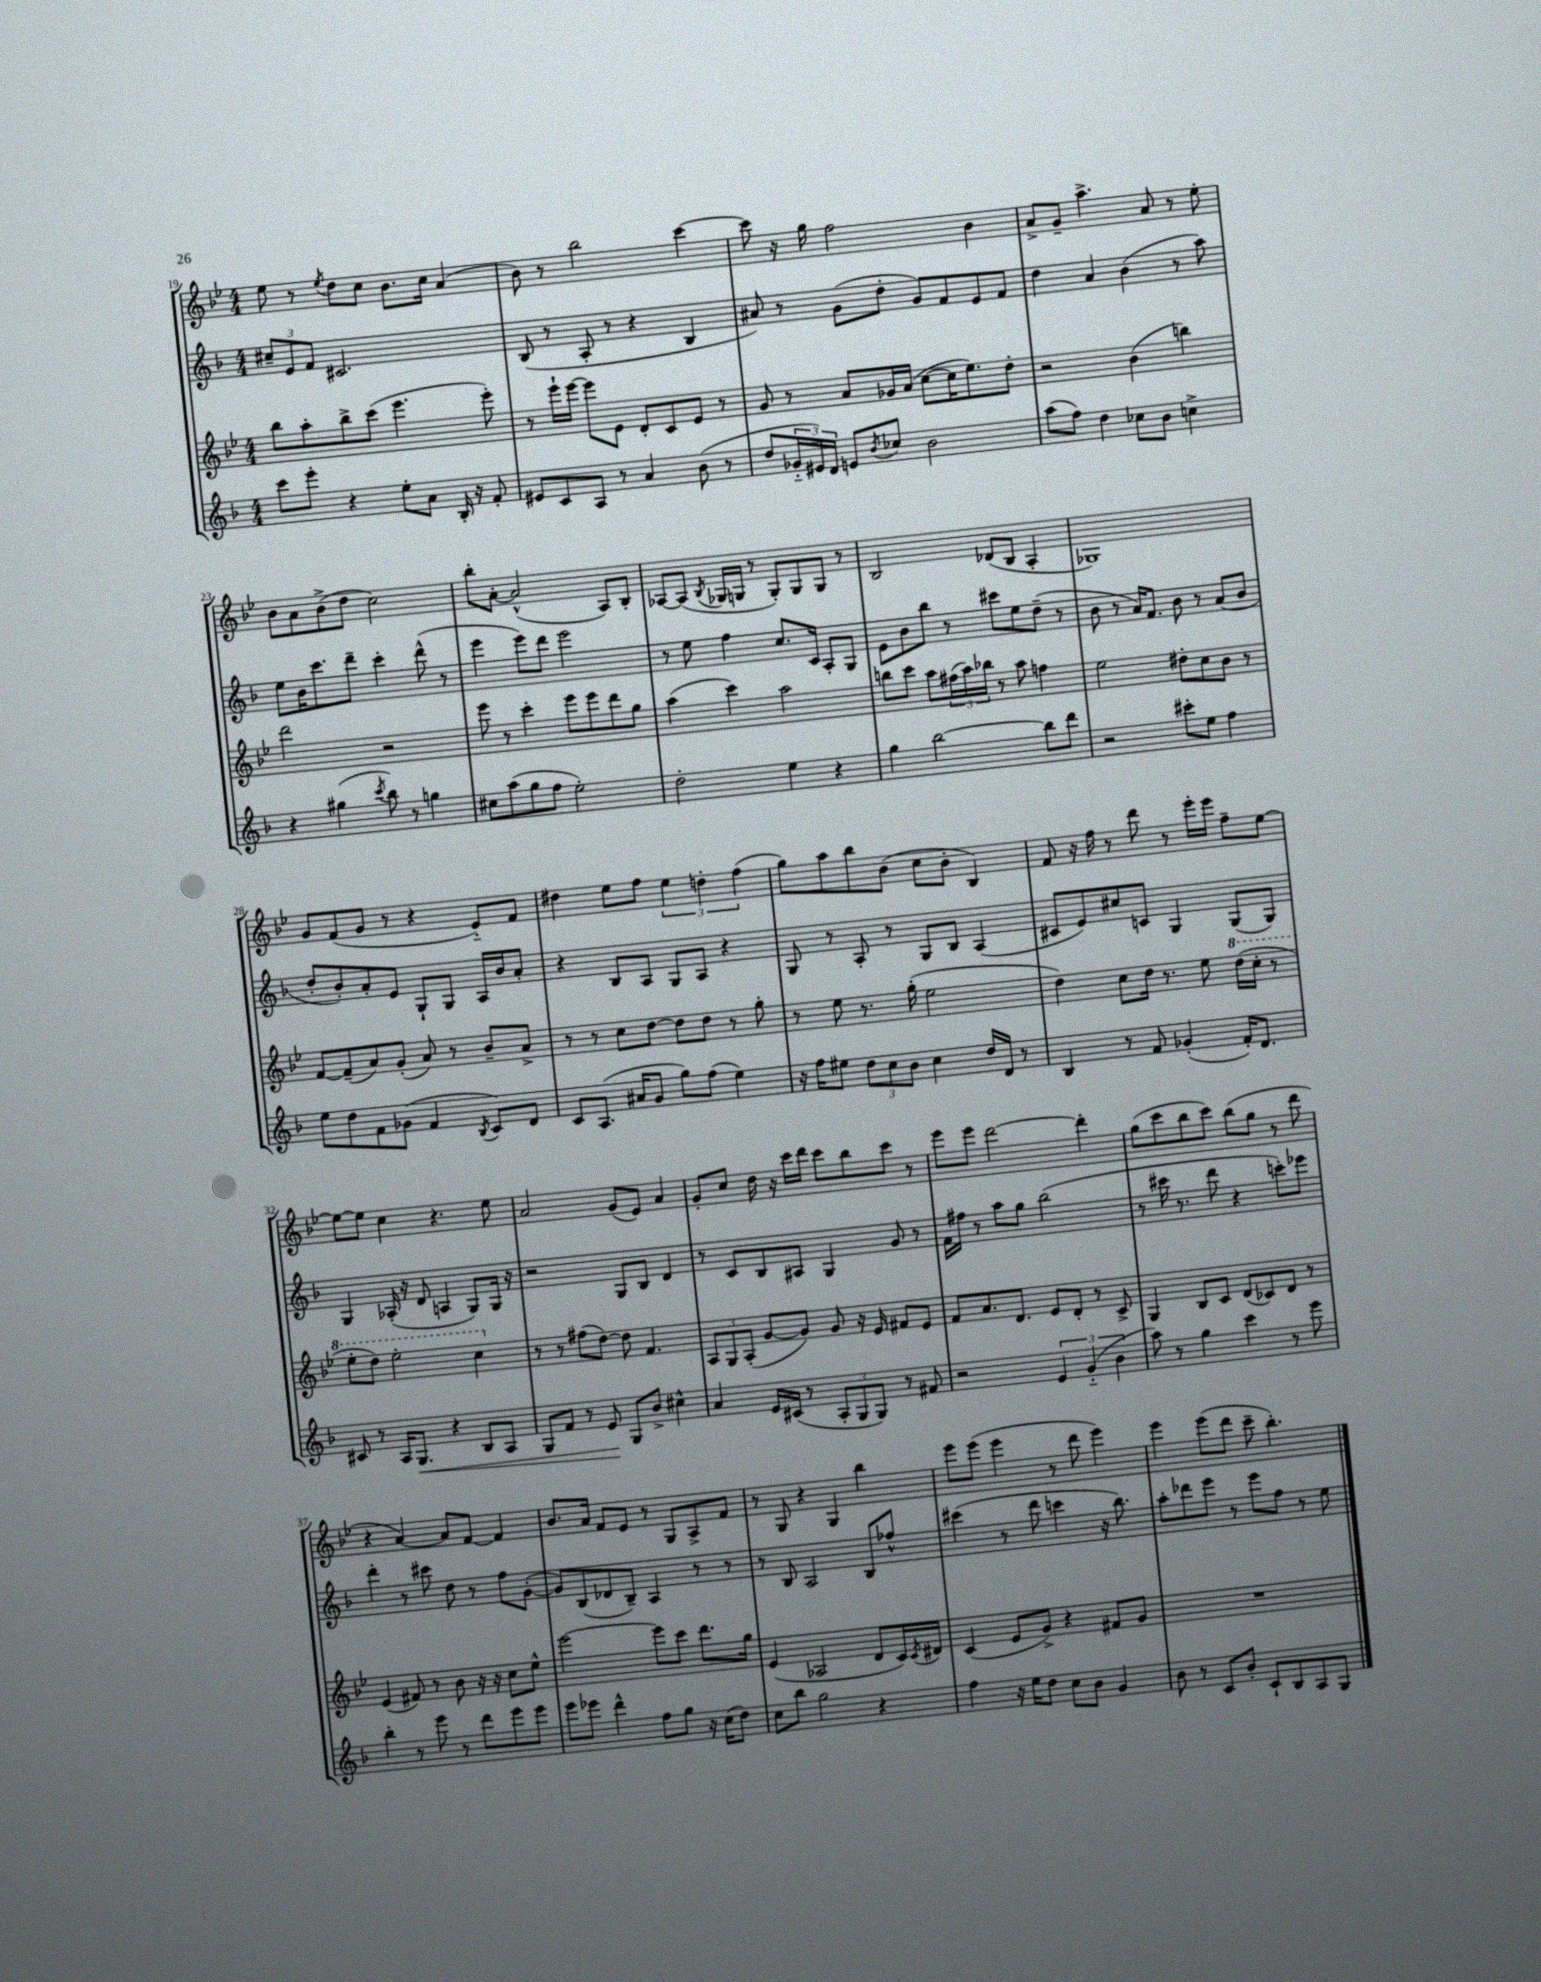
<<
\new StaffGroup <<
\new Staff = "s0" {
    \clef treble \key bes \major \numericTimeSignature \time 4/4
    ees''8 r8 \acciaccatura { ees''8 } d''8 c''8 bes'8. c''16 a'4( |
    bes'8) r8 bes''2 c'''4~ |
    c'''8 r16 g''16 f''2 bes'4 |
    a'8-> g'8-- a''4.-> a'8 r8 ees''8-. |
    bes'8 a'8 bes'8->( d''8 c''2) |
    bes''8-. a'8~-. a'2-^( a8) bes8-. |
    aes8~ aes8( \acciaccatura { bes8 } ges16 g16 r8 g8-.) g8 g8 r8 |
    bes2 des'8( bes8 a4-. |
    ges1) |
    g'8 f'8( g'8 r8 r4 ees'8-_) f'8 |
    dis''4 ees''8 f''8 \tuplet 3/2 { ees''4 d''4-. f''4( } |
    g''8) a''8 bes''8 bes'8( c''8 bes'8-. bes4) |
    f'8 r16 f''16 r8 d'''8 r8 ees'''16-. ees'''16 f''8-- ees''8~ |
    ees''8~ ees''8 c''4 r4. ees''8 |
    a'2 g'8( ees'8) a'4 |
    g'8-. c''8 d''16 r16 c'''16 d'''16 c'''8 bes''8 c'''8 r8 |
    ees'''8 ees'''8 d'''2~ d'''4-. |
    g''8( c'''8 bes''8 c'''8) bes''8( g''8 r8 d'''8 |
    r4 a'4~) a'8 f'8~ f'4 |
    bes'8. a'16 f'8 ees'8 r8 g8 a8-> f'8 |
    r8 g8 r4 g4 bes''4 |
    ees'''8 ees'''8( ees'''4 r8 d'''8 ees'''4) |
    ees'''4 ees'''8( d'''8 c'''8-- bes''4.-.) \bar "|." |
}
\new Staff = "s1" {
    \clef treble \key f \major \numericTimeSignature \time 4/4
    \tuplet 3/2 { cis''8-- e'8 f'8 } cis'2. |
    bes8( r8 a8-. r8 r4 bes4 |
    ais'8) r8 g'8( d''8-. g'8) f'8 e'8 f'8 |
    d''4 a'4 bes'4( r8 a''8) |
    e''8 bes'16 c'''8. d'''8-- c'''4-. d'''8-^( r8 |
    e'''4 e'''8) d'''8 e'''2 |
    r8 e''8 f''4 c''8. c'16 a8-. g8 |
    e'8 bes'8 bes''8 r8 cis'''8 e''8 d''8--( r8 |
    bes'8 r8 a'16) f'8. bes'8 r8 a'8( bes'8 |
    d''8-. bes'8-.) a'8-. e'8 g8-! g8 a16 bes'16 a'8-. |
    r4 bes8 a8 g8 a8 r4 |
    g8 r8 a8-. r8 g8 bes8 a4( |
    cis'8 e'8) cis''8 c'8 g4 g8( g8) |
    g4 aes16-.( r16 d'8 a4 g8) g16 r16 |
    r2 g8 bes8 d'4 |
    r8 c'8 bes8 ais8 g4 g'8 r8 |
    f'16 fis''16 r8 a''8 g''8 bes''2( |
    r8 cis'''16 r8. d'''8 r4 c'''8-.) ees'''8 |
    d'''4-. r8 cis'''8 d''8 r8 f''8 g'8~-.( |
    g'8) bes8( des'8 bes8--) a4 r8 r8 |
    r8 bes8 a2 bes8 fes''8-^ |
    cis'''4( r8 d'''8 c'''4 r16 bes''8.) |
    a''8-. des'''8 e'''8 r8 e'''8 f''8 r8 e''8 \bar "|." |
}
\new Staff = "s2" {
    \clef treble \key bes \major \numericTimeSignature \time 4/4
    bes''8 a''8-. bes''8-> c'''8( ees'''4. ees'''8-.) |
    r8 ees'''16-! ees'''16~ ees'''8 ees'8 d'8-. c'8 ees'8 r8 |
    g'8 r8 a'8 ges'16 a'16( c''8~ c''16 ees''8.) d''8-. |
    r2 bes'4( b''4) |
    d'''2 r2 |
    ees'''8 r8 c'''4-. ees'''8 ees'''8 d'''8 g''8 |
    a''4( c'''4) a''2 |
    b''8 c'''8 a''8 \tuplet 3/2 { fis''16( a''16) bes''16 } r8 a''8 f''4 |
    ees''2 dis''8-. c''8 bes'8 r8 |
    f'8~ f'8--( a'8) g'8-.( a'8) r8 bes'8-- a'8-> |
    r8 r8 c''8 d''8~ d''8 d''8 r8 g''8-. |
    r8 ees''8 r8. g''16-.( ees''2 |
    d''4) c''8 d''16 r8. ees''8 \ottava #1 d'''16( c'''16-. r8 |
    ees'''8-. d'''8) ees'''2-. c'''4 \ottava #0 |
    r8 r8 fis''8( d''8~) d''8 f'4. |
    \tuplet 3/2 { a8 g8 a8-.( } g'8~ g'8) g'8 r16 ees'16 fis'8 ees'8 |
    f'8 a'8. d'8. ees'8 d'8-. r8 c'8-> |
    g4 bes8 c'8 d'8( ces'8) d'8 r8 |
    ees'4( fis'8) r8 bes'8 r16 r16 c''8 ees''8-^ |
    ees'''2~ ees'''8 c'''8 d'''8. g''16 |
    ees'4( aes2 d'8 c'16) \acciaccatura { c'8 } dis'16 |
    c'4( ees'8 g'8->) r4 fis'8 g'8 |
    R1 \bar "|." |
}
\new Staff = "s3" {
    \clef treble \key f \major \numericTimeSignature \time 4/4
    c'''8 e'''8-. r4 e''8-. a'8 bes16-. r16 f'8-. |
    eis'8 c'8 a8 r8 a'4 bes'8( r8 |
    d''8 \tuplet 3/2 { ges'16-_ eis'16) d'16 } e'8 \acciaccatura { bes'8 } ces''8 bes'2 |
    a''8( f''8) d''4 ces''8 bes'8 c''4-> |
    r4 gis''4( \acciaccatura { c'''8 } bes''8) r8 g''4 |
    cis''8 a''8( g''8 f''8 e''2-.) |
    d''2-. e''4 r4 |
    g''4 bes''2~ bes''8 d'''8 |
    r2 cis'''8-. e''8 f''4 |
    e''8 d''8 f'8 ges'8( f'4 \acciaccatura { bes8 } c'8) d'8 |
    c'8 a8.( ais'16 g'8 g''8) f''8( e''4) |
    r16 f''16 eis''8 \tuplet 3/2 { d''8 c''8 bes'8 } c''4 d''16 d'16 r8 |
    bes4 r8 f'8 ges'4-.( f'16-.) d'8. |
    cis'8 r8 a16 g8.\< r4 bes8 a8 |
    g8 f'8 r8 e'8\! g8 bes'8-> cis''4-^ |
    a'4 e'16 cis'16( r8 \tuplet 3/2 { a8-. g8 g8) } r8 fis'8 |
    r2 \tuplet 3/2 { e'4 g'4-_( bes'4 } |
    a''8) r8 g''4 c'''4 r8 e'''8 |
    bes''4-. r8 e'''8 r8 d'''8 e'''8 e'''8 |
    e'''8 ees'''8 d'''4-^ f''8 g''8 r16 c''16( d''8) |
    c''8 bes''8 g''2 r4 |
    f''4 r16 e''16 d''8 c''8 bes'8 g'4 |
    bes'8 r8 c'8 bes'8-. c'8-! bes8 a8 g8 \bar "|." |
}
>>
>>
\layout { \context { \Score currentBarNumber = #19 } }
